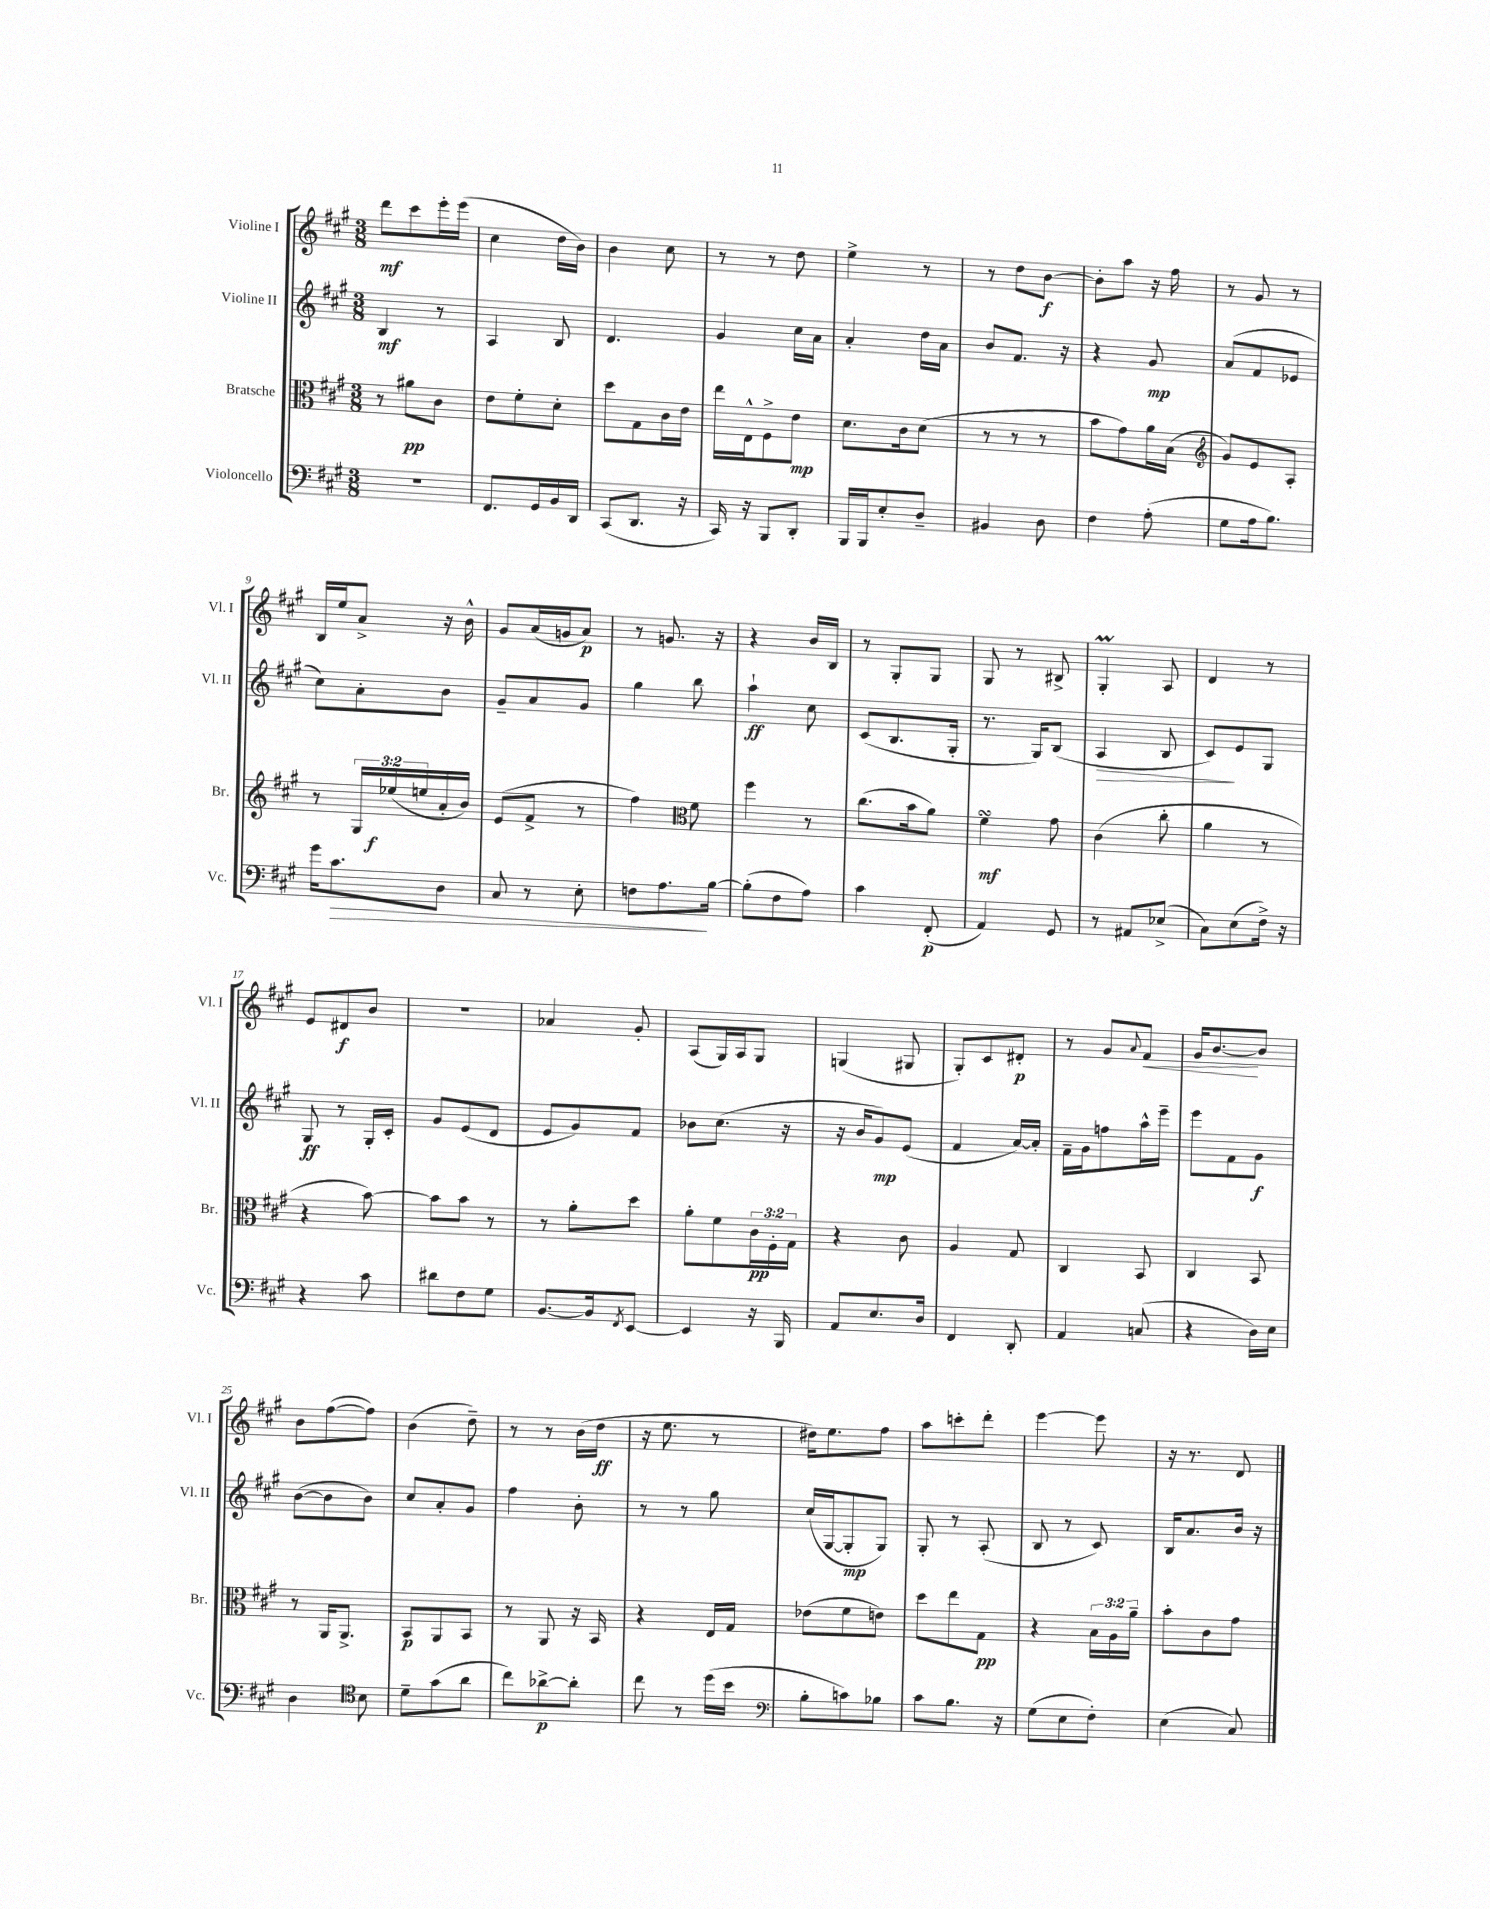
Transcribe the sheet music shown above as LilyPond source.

<<
\new StaffGroup <<
\new Staff = "s0" \with { instrumentName = "Violine I" shortInstrumentName = "Vl. I" } {
    \clef treble \key a \major \numericTimeSignature \time 3/8
    d'''8\mf cis'''8 e'''16-. e'''16( |
    cis''4 d''16 b'16) |
    b'4 cis''8 |
    r8 r8 d''8 |
    e''4-> r8 |
    r8 d''8 b'8~\f |
    b'8-. a''8 r16 fis''16 |
    r8 gis'8 r8 |
    b16 e''16 a'8-> r16 b'16-^ |
    gis'8 a'16( g'16 a'8\p) |
    r8 g'8. r16 |
    r4 b'16 b16 |
    r8 gis8-. gis8 |
    gis8 r8 bis8-> |
    gis4-.\prall a8 |
    d'4 r8 |
    e'8 dis'8\f b'8 |
    R4. |
    aes'4 gis'8-. |
    a8( gis16) a16 gis8 |
    g4( gis8 |
    gis8-.) cis'8 dis'8-.\p |
    r8 gis'8 \appoggiatura { a'8 } fis'8\< |
    gis'16 b'8.~\! b'8 |
    b'8 fis''8~( fis''8) |
    b'4( d''8--) |
    r8 r8 b'16( d''16\ff |
    r16 e''8. r8 |
    dis''16) e''8. fis''8 |
    a''8 c'''8-. d'''8-. |
    e'''4~ e'''8 |
    r16 r8. d'8 \bar "|." |
}
\new Staff = "s1" \with { instrumentName = "Violine II" shortInstrumentName = "Vl. II" } {
    \clef treble \key a \major \numericTimeSignature \time 3/8
    b4\mf r8 |
    a4 b8 |
    d'4. |
    gis'4 cis''16 a'16 |
    a'4-. d''16 a'16 |
    b'8 fis'8. r16 |
    r4 gis'8\mp |
    a'8( fis'8 ees'8 |
    cis''8) a'8-. b'8 |
    gis'8-- a'8 gis'8 |
    gis''4 b''8 |
    a''4-!\ff cis''8 |
    cis'8( b8. gis16-. |
    r8. gis16) b8( |
    a4\> b8 |
    cis'8\!) e'8 gis8 |
    gis8\ff r8 gis16-. cis'16-. |
    gis'8 e'8( d'8 |
    e'8 gis'8) fis'8 |
    bes'8 cis''8.( r16 |
    r16 b'16 gis'8\mp) e'8( |
    fis'4 a'16~) a'16-. |
    fis'16-- gis'16 f''8 a''16-^ e'''16-- |
    e'''8 fis'8 gis'8\f |
    b'8~( b'8 b'8) |
    cis''8 a'8-. gis'8 |
    fis''4 b'8-. |
    r8 r8 gis''8 |
    cis''16( gis16~ gis8-.\mp gis8) |
    gis8-. r8 a8-.( |
    b8 r8 cis'8) |
    b16 a'8. b'16 r16 \bar "|." |
}
\new Staff = "s2" \with { instrumentName = "Bratsche" shortInstrumentName = "Br." } {
    \clef alto \key a \major \numericTimeSignature \time 3/8 \override Staff.TupletNumber.text = #tuplet-number::calc-fraction-text
    r8 ais'8\pp cis'8 |
    e'8 fis'8-. d'8-. |
    d''8 gis8 cis'16 e'16 |
    e''16 e16-^ fis8-> e'8\mp |
    d'8. cis'16 d'8( |
    r8 r8 r8 |
    b'8 gis'8) a'16 b16( |
    \clef treble gis'8) e'8 a8-. |
    r8 \tuplet 3/2 { gis16 ees''16\f( e''16 } a'16-. b'16) |
    e'8( fis'8-> r8 |
    fis''4) \clef alto fis'8 |
    fis''4 r8 |
    cis''8.( b'16 a'8) |
    fis'4\turn\mf gis'8 |
    cis'4( cis''8-. |
    a'4 r8 |
    r4 b'8~) |
    b'8 b'8 r8 |
    r8 a'8-. d''8 |
    a'8-. fis'8 \tuplet 3/2 { cis'16\pp fis16-. gis16 } |
    r4 cis'8 |
    a4 gis8 |
    cis4 b,8 |
    cis4 b,8 |
    r8 a,16 a,8.-> |
    b,8\p a,8 b,8 |
    r8 a,8 r16 b,16 |
    r4 e16 gis16 |
    ees'8( fis'8 e'8) |
    d''8 e''8 gis8\pp |
    r4 \tuplet 3/2 { b16 a16 a'16-- } |
    b'8-. cis'8 gis'8 \bar "|." |
}
\new Staff = "s3" \with { instrumentName = "Violoncello" shortInstrumentName = "Vc." } {
    \clef bass \key a \major \numericTimeSignature \time 3/8
    R4. |
    fis,8. gis,16 b,16 d,16 |
    cis,8( d,8. r16 |
    cis,16) r16 b,,8 d,8-. |
    b,,16 b,,16 e8-. d8-- |
    bis,4 d8 |
    fis4 a8-.( |
    gis8 a16 b8.) |
    gis'16 cis'8.\> d8 |
    cis8 r8 e8-. |
    f8 a8.\! b16~ |
    b8-.( fis8 a8) |
    cis'4 fis,8-.\p( |
    a,4) gis,8 |
    r8 ais,8 ees8->( |
    cis8) e8( fis16->) r16 |
    r4 cis'8 |
    dis'8 fis8 gis8 |
    b,8.~ b,16 \acciaccatura { fis,8 } e,8~ |
    e,4 r16 b,,16 |
    a,8 e8. d16 |
    fis,4 d,8-. |
    a,4 c8( |
    r4 d16) e16 |
    d4 \clef tenor b8 |
    d'8-- gis'8( a'8 |
    cis''8) aes'8~->\p aes'8-. |
    cis''8 r8 d''16( b'16 |
    \clef bass b8-. c'8) bes8 |
    cis'8 b8. r16 |
    gis8( e8 fis8-.) |
    e4( cis8) \bar "|." |
}
>>
>>
